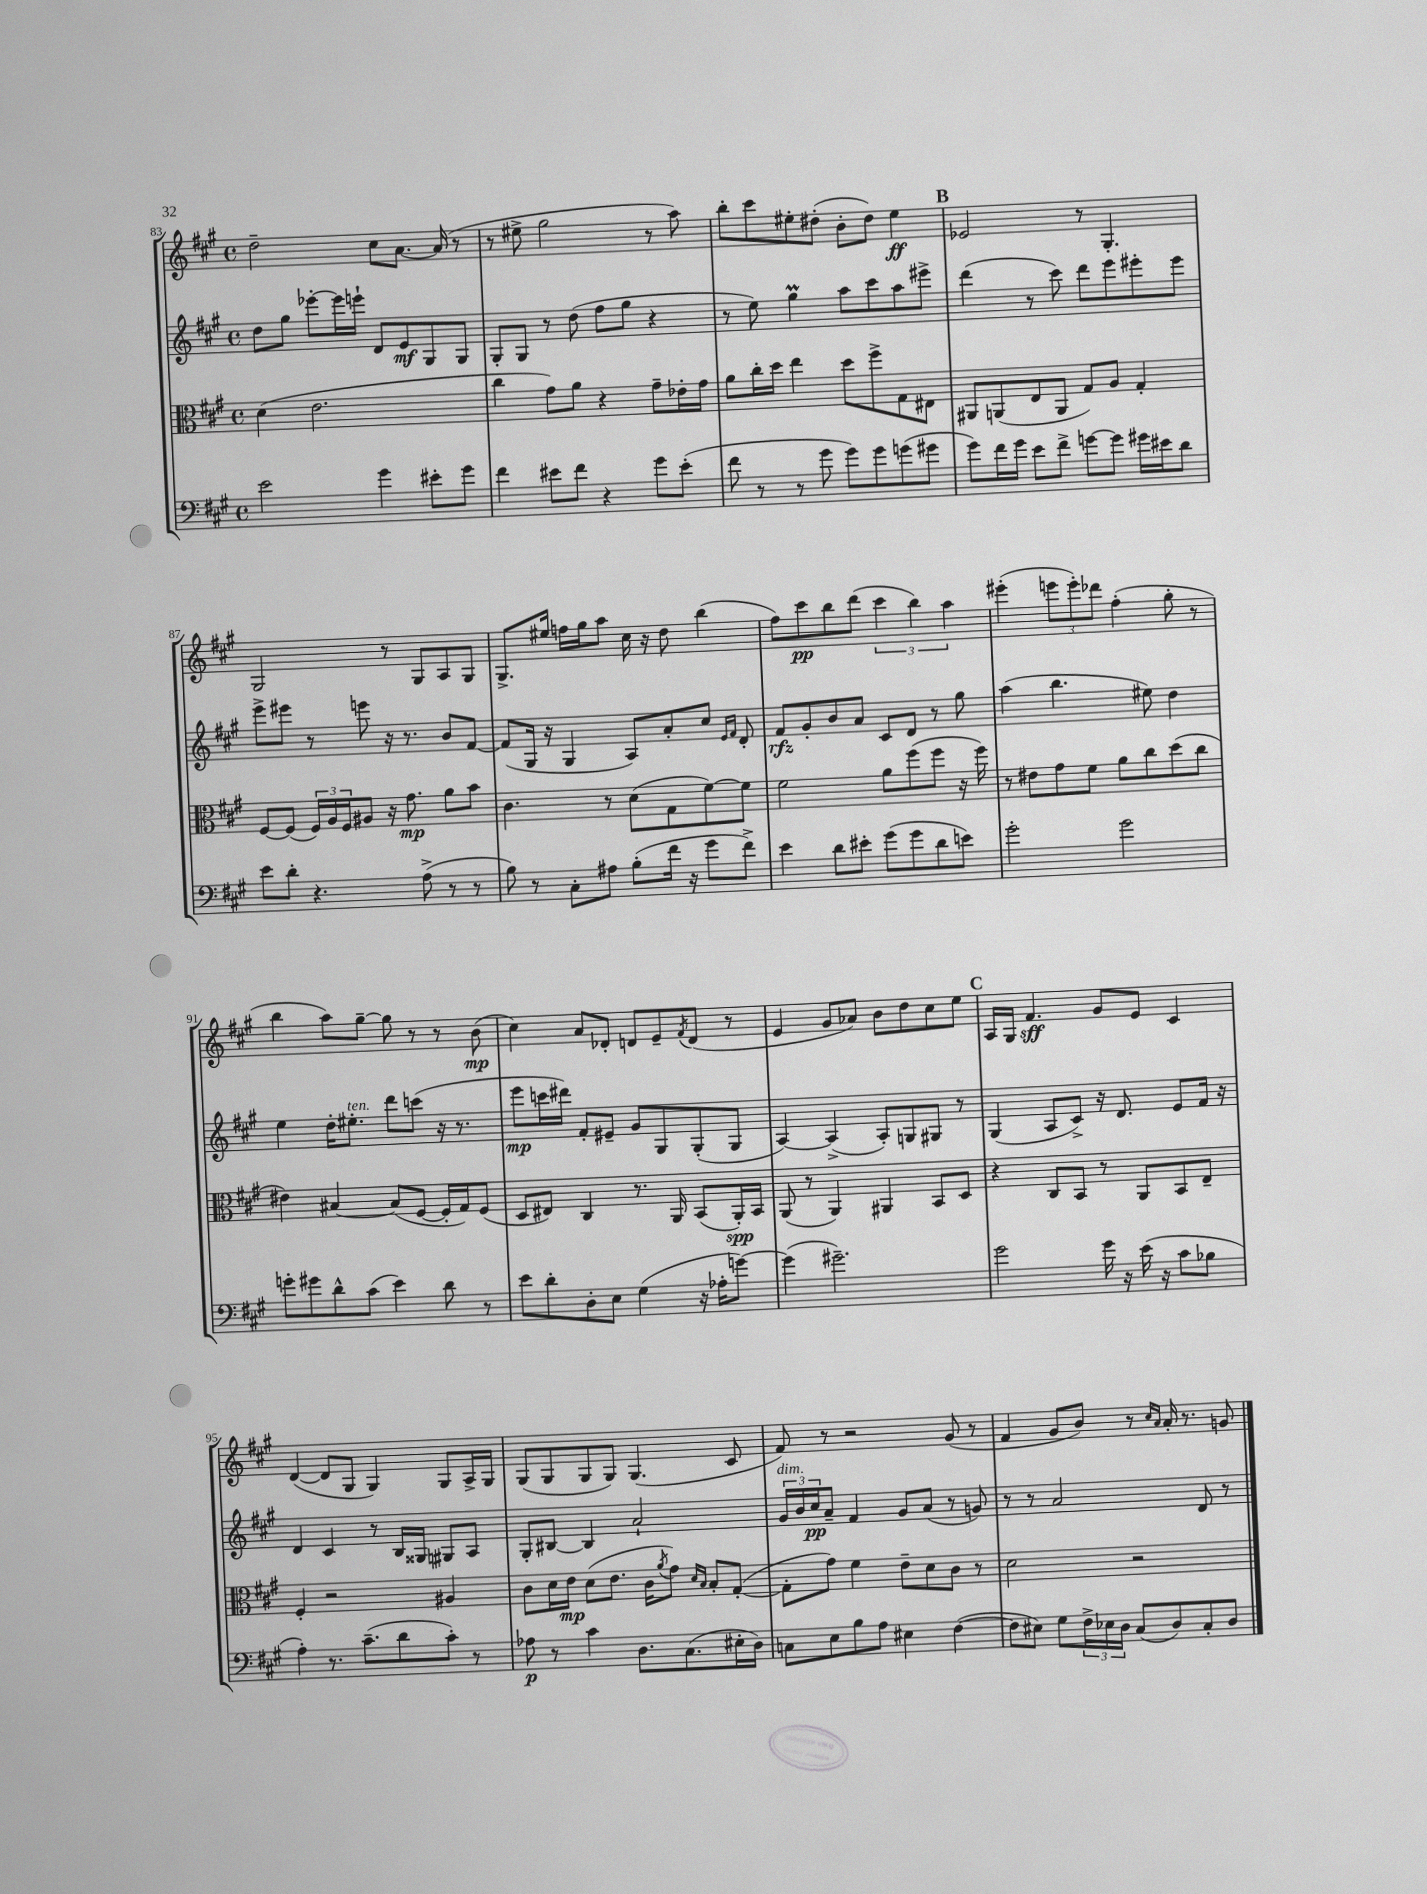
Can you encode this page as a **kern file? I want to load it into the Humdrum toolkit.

**kern	**kern	**kern	**kern
*staff4	*staff3	*staff2	*staff1
*clefF4	*clefC3	*clefG2	*clefG2
*k[f#c#g#]	*k[f#c#g#]	*k[f#c#g#]	*k[f#c#g#]
*M4/4	*M4/4	*M4/4	*M4/4
*met(c)	*met(c)	*met(c)	*met(c)
2e\	(4d\	8dd\L	2dd~\
.	.	8gg#\J	.
.	2.e\	[8eee-'\L	.
.	.	16eee-\]L	.
.	.	16eee`\JJ	.
4g#\	.	8d/L	8cc#\L
.	.	8e/	[8.a\J
8e#'\L	.	8G#/	.
.	.	.	(16a/]
8g#\J	.	8G#/J	8r
=	=	=	=
4f#\	4cc#\	8G#'/L	8r
.	.	8G#/J	8ee#^\
8e#\L	8g#\L)	8r	2gg#\
8f#\J	8a\J	(8dd\	.
4r	4r	8ff#\L	.
.	.	8gg#\J	.
8g#\L	8g#~\L	4r	8r
(8e#'\J	16e-'\L	.	8aa\)
.	16g#\JJ	.	.
=	=	=	=
8f#\	8a\L	8r	8bb'\L
8r	16cc#'\L	8ee\)	8ccc#\
.	16dd\JJ	.	.
8r	4ee\	4gg#\	8ee#'\
8g#\	.	.	(8dd#'\J
8g#\L)	8dd\L	8aa\L	8b'\L
8g#\	8ff#^\	8ccc#\	8dd#\J)
(8g\	8G#\	8aa\	4ee#\
8g#\J	8E#\J	8eee#^\J	.
=	=	=	=
8g#\L)	8AA#/L	(4ddd\	2e-/
16f#\L	(8AA/	.	.
16g#\JJ	.	.	.
8e\L	8E/	8r	.
8f#^\J	8AA/J	8ccc#\)	.
[8g\L	8G#/L)	8ddd\L	8r
8g\]J	8A/J	8eee\	4.G#'/
16g#\LL	4G#'/	8eee#'\	.
16e#\J	.	.	.
8d\J	.	8eee#\J	.
=	=	=	=
8e\L	[8F#/L	8eee^\L	2G#/
8d'\J	(8F#/]J	8eee#\J	.
4.r	24F#/LL)	8r	.
.	24A/	.	.
.	24F#/J	.	.
.	8A#/J	8eee\	.
.	16r	16r	8r
.	8.g#\	8.r	.
(8A^\	.	.	8G#/L
8r	8a\L	8b/L	8A/
8r	8b\J	[8f#/J	8G#/J
=	=	=	=
8B\)	4.c#\	(8f#/]L	8.G#^/L
8r	.	16G#/Jk	.
.	.	16r	16ee#/Jk
8C#'\L	.	4G#/	16ff\LL
.	.	.	16gg#\J
8A#\J	8r	.	8aa\J
(8B'\L	(8d\L	8A/L)	16cc#\
.	.	.	16r
16f#\Jk	8G#\	8a'/	8dd\
16r	.	.	.
8g#\L	[8f#\)	8cc#/J	(4bb\
.	.	16qqe/LL	.
.	.	16qqf#/JJ	.
8f#^\J)	8f#\]J	8d'/	.
=	=	=	=
4e\	2f#\	8f#/L	8ff#\L)
.	.	8g#'/	8ccc#\
8d\L	.	8b/	8bb\
8e#'\J	.	8a/J	(8ddd\J
(8g#\L	8a\L	8c#/L	6ccc#\
8g#\	(8ff#\	8d/J	.
.	.	.	6bb\)
8d\	8ff#\J	8r	.
.	.	.	6aa\
8e\J)	16r	8gg#\	.
.	16ff#\)	.	.
=	=	=	=
2g#'\	8r	(4aa\	(4eee#'\
.	8e#\L	.	.
.	8g#\	4.bb\	12eee\L
.	.	.	12eee'\)
.	8f#\J	.	.
.	.	.	12ddd-\J
2g#\	8a\L	.	(4ff#'\
.	8cc#\	8ee#\)	.
.	(8dd\	4dd\	8gg#'\
.	8cc#\J	.	8r
=	=	=	=
8g'\L	4e#\)	4ee\	4bb\
8g#\	.	.	.
8d^^\	[4B#/	16dd'\LK	8aa\L)
.	.	8.ee#'\J	.
(8c#\J	.	.	[8gg#~\J
4e\)	(8B#/]L	8ddd\L	8gg#\]
.	[8F#/J	(8ccc\J	8r
8d\	16F#'/]LL	16r	8r
.	16G#/J)	8.r	.
8r	(8F#/J	.	(8b\
=	=	=	=
8e\L	8D/L	8eee\L	4cc#\)
8d'\	8E#/J)	16ccc\L	.
.	.	16ddd#\JJ)	.
8D'\	4C#/	8f#'/L	8a/L
8E\J	.	8e#~/J	8d-'/J
(4G#\	8.r	8g#/L	8d/L
.	.	8G#/	8e~/
.	16AA/	.	.
.	.	.	8qf#/
16r	(8BB/L	(8G#'/	(8d/J
16A-'\LK	.	.	.
[8g\J)	16AA'/L)	8G#/J	8r
.	16BB/JJ	.	.
=	=	=	=
(4g\]	(8AA/	[4A/)	4e/
.	8r	.	.
2.g#~\)	4AA/)	(4A^/]	8g#/L
.	.	.	8a-/J)
.	4AA#/	8A'/L)	8b\L
.	.	8G/	8dd\
.	8BB/L	8G#/J	8cc#\
.	8D/J	8r	8ee\J
=	=	=	=
2g#\	4r	(4G#/	16A/LL
.	.	.	16G#/JJ
.	.	.	4.f#/
.	8C#/L	8A/L	.
.	8BB/J	8c#^/J)	.
16g#\	8r	16r	8g#/L
16r	.	8.d/	.
(16e\	8AA/L	.	8e/J
16r	.	.	.
8c#\L	8BB/	8e/L	4c#/
8B-\J	8E~/J	16f#/Jk	.
.	.	16r	.
=	=	=	=
4A'\)	4F#'/	4d/	([4d/
8.r	2r	4c#/	8d/]L
.	.	.	8G#/J
(8.c#~\L	.	.	.
.	.	8r	4G#/)
8d\	.	16B/LL	.
.	.	16G##/JJ	.
8c#'\J)	4A#/	8G#/L	8G#/L
8r	.	8A/J	16A^/L
.	.	.	16G#/JJ
=	=	=	=
8A-\	8c#\L	8G#'/L	(8G#/L
8r	16d\L	[8B#/J	8G#/
.	16e\JJ	.	.
4c#\	(8d\L	4B#/]	8G#/
.	8.e\J	.	8G#/J)
8.D\L	.	2a`/	(4.G#/
.	16c#\LK	.	.
.	8qa/	.	.
.	8g#\J)	.	.
(8.C#\	.	.	.
.	16qqd/LL	.	.
.	16qqB/JJ	.	.
.	8B'/L	.	.
16E#'\L	([8G#'/J	.	8c#/
16D\JJ)	.	.	.
=	=	=	=
8C\L	8G#'\]L	24g#/LL	8f#/)
.	.	24b/	.
.	.	24cc#/J	.
8E\	8g#\J)	8a~/J	8r
8B\	4f#\	4f#/	2r
8A\J	.	.	.
4E#\	8e~\L	8g#/L	.
.	8d\	(8a/J	.
([4F#\	8c#\J	8r	(8g#/
.	8r	8g/)	8r
=	=	=	=
8F#\]L	2d\	8r	4f#/
8E#\J)	.	8r	.
8G#\L	.	2a/	8g#/L
24F#^\L	.	.	8b/J)
24E-\	.	.	.
24D\JJ	.	.	.
(8C#/L	2r	.	8r
.	.	.	16qqcc#/LL
.	.	.	16qqa/JJ
8D/)	.	.	16a'/
.	.	.	8.r
8C#'/	.	8d/	.
8D/J	.	8r	8g/
==	==	==	==
*-	*-	*-	*-
